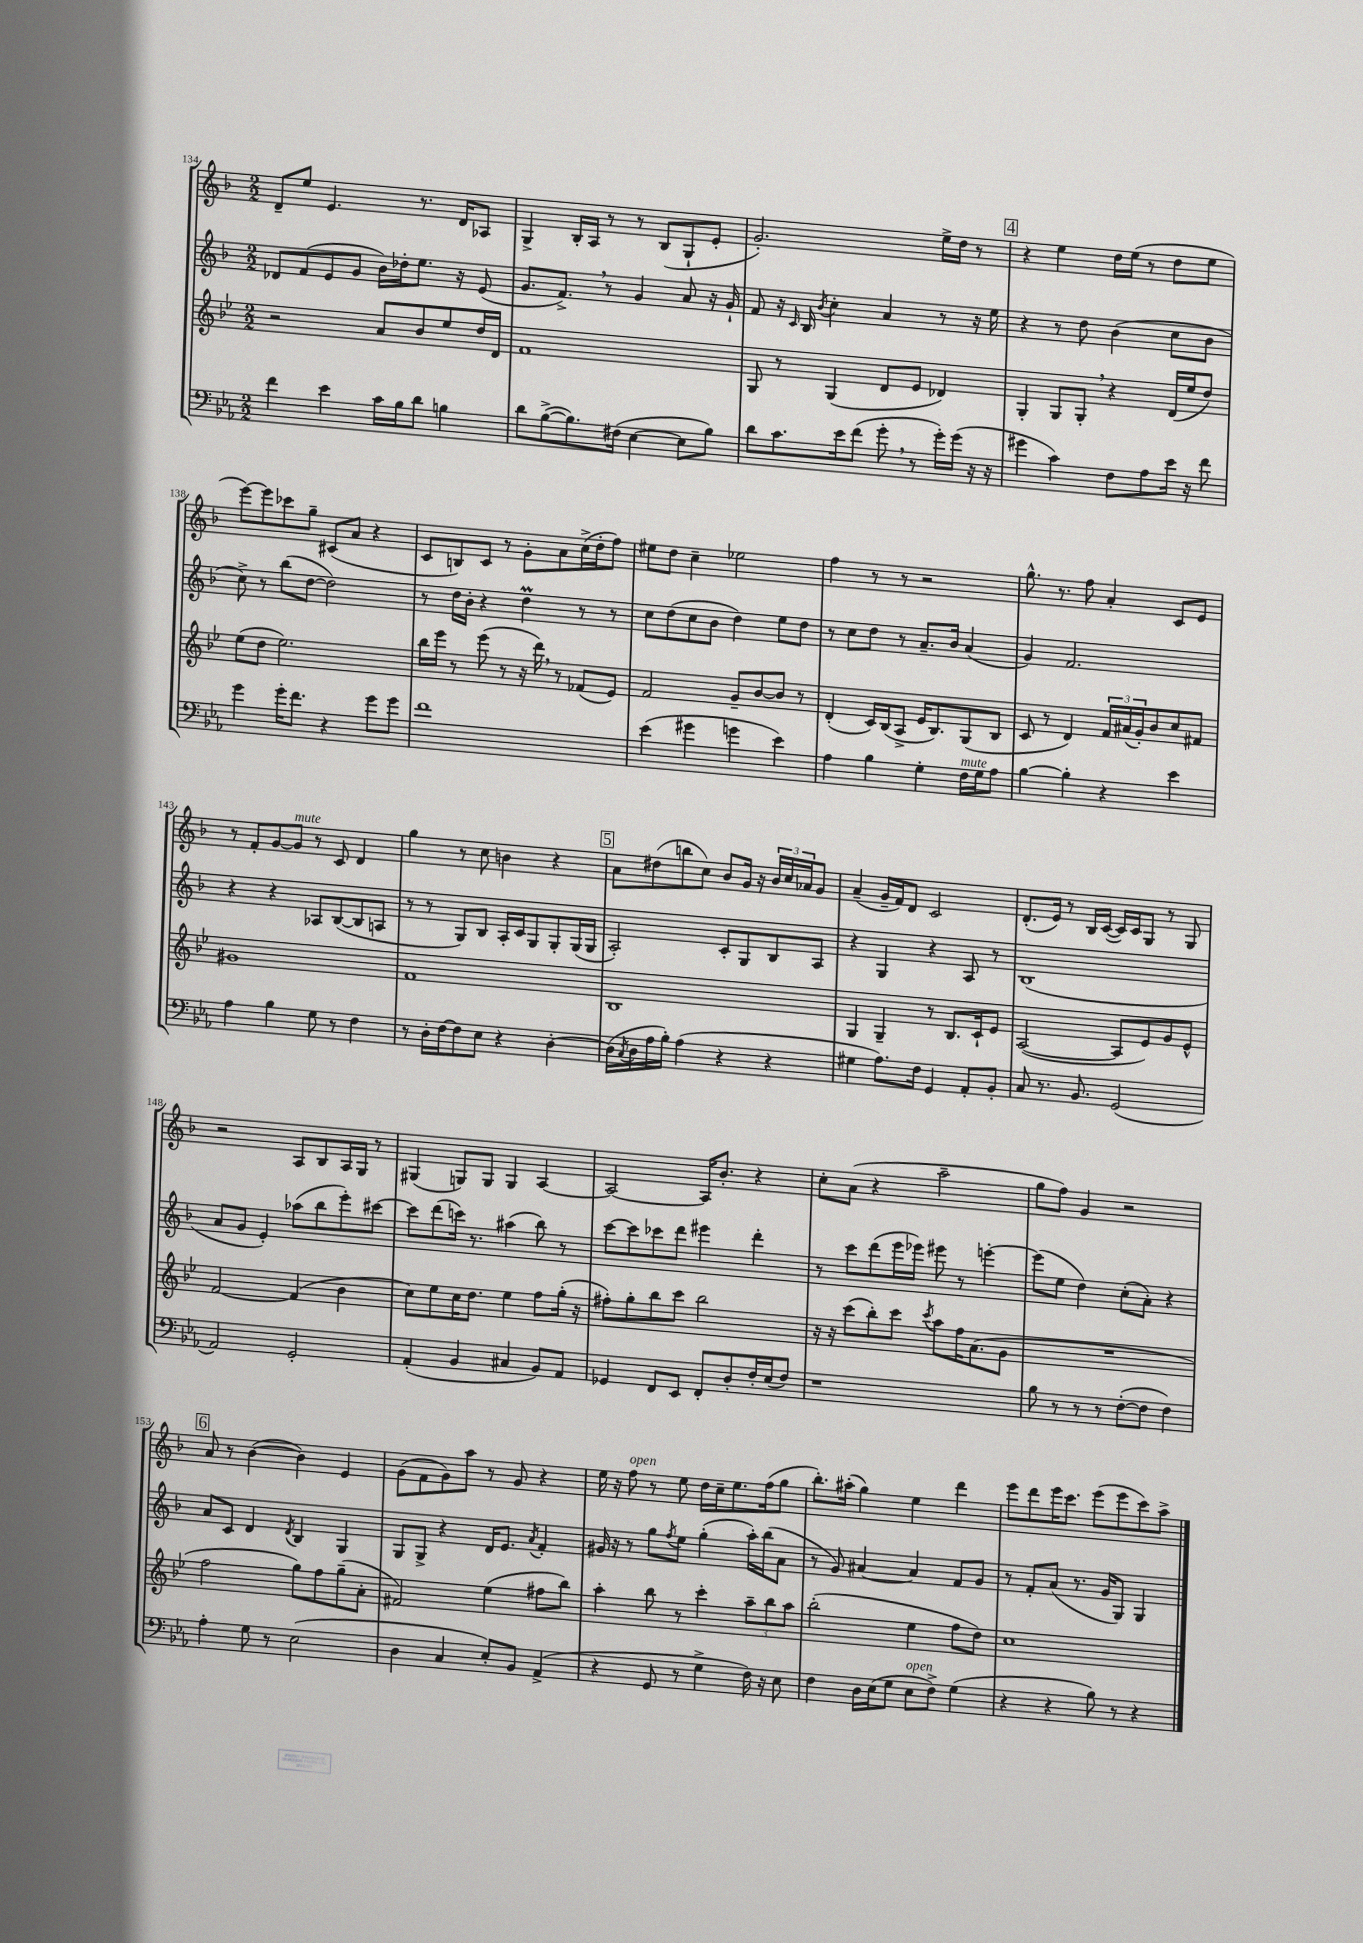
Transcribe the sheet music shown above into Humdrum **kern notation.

**kern	**kern	**kern	**kern
*part4	*part3	*part2	*part1
*staff4	*staff3	*staff2	*staff1
*clefF4	*clefG2	*clefG2	*clefG2
*k[b-e-a-]	*k[b-e-]	*k[b-]	*k[b-]
*M2/2	*M2/2	*M2/2	*M2/2
=134	=134	=134	=134
4f\	2r	8d-X/L	8d~/L
.	.	(8f/	8ee/J
4e-\	.	8e/	4.e/
.	.	8g/J	.
16c\LL	8a/L	16b-\LL)	.
16B-\J	.	16dd-X'\J	.
8d\J	8b-/	8.ee\J	8.r
4Bn\	8ee-/	.	.
.	.	16r	16d/KL
.	16dd/L	(8e/	8A-X/J
.	16d/JJ	.	.
=135	=135	=135	=135
8d\L	1f	8.g/L	4G^/
([8B-^\	.	.	.
.	.	8.f^,/J)	.
8.B-\])	.	.	16B-'/LL
.	.	.	16A/JJ
.	.	8r	8r
(16F#X\Jk	.	.	.
[4E-\	.	4g/	8r
.	.	.	(8B-/L
8E-\L]	.	8a/	8G`/
8B-\J)	.	16r	8e'/J
.	.	16g`/	.
=136	=136	=136	=136
8d\L	8G/	8f/	2.g'/)
8.c\	8r	16r	.
.	.	16qqc/	.
.	.	16B-/	.
.	.	8qb-/	.
.	(4G/	4cc'\	.
16e-\k	.	.	.
(8f\J	.	.	.
8g',\	8d/L	4a/	.
8r	8e-/J	.	.
16g'\LL)	4d-X/)	8r	16ee^\LL
(16g\JJ	.	.	16dd\JJ
16r	.	16r	8r
16r	.	16ee\	.
!!LO:REH:place=s1:t=4
=137	=137	=137	=137
4g#X\	4G'/	4r	4r
4c\)	8G/L	8r	4ee\
.	8G',/J	8dd\	.
8F\L	4r	(4b-\	16dd\LL
.	.	.	(16ee\JJ
8A-\	.	.	8r
16e-\Jk	(16d/LL	8cc\L	8dd\L
16r	16ee-/J	.	.
8f\	8dd/J)	8b-\J	8ee\J
!!LO:LB:g=z
=138	=138	=138	=138
4g\	(8ee-\L	8cc^\)	[8eee\L)
.	8dd\J	8r	8eee\]
16g'\KL	2.ee-\)	(8bb-\L	8ccc-X\
8.f\J	.	.	.
.	.	[8dd\J	8gg~\J
4r	.	2dd\])	(8c#X/L
.	.	.	8a/J
8g\L	.	.	4r
8g\J	.	.	.
=139	=139	=139	=139
1f	16bb-\LL	8r	8c/L
.	16eee-\JJ	.	.
.	8r	16dd\LL	8Bn/)
.	.	16b-'\JJ	.
.	(8eee-\	4r	8c/J
.	8r	.	8r
.	16r	4ddM\	8g'\L
.	16ddd,\)	.	.
.	8r	.	8a\
.	(8f-X/L	8r	(16cc^\L
.	.	.	16dd'\J
.	8e-/J)	8r	8ff\J)
=140	=140	=140	=140
(4e-\	2f/	8cc\L	8ee#X\L
.	.	(8dd\	8dd\J
4g#X\	.	8cc\	4cc~\
.	.	8b-\J	.
4gn\	8g~/L	4dd\)	2ee-X\
.	[8b-/	.	.
4e-\)	8b-/J]	8ee\L	.
.	8r	8dd\J	.
=141	=141	=141	=141
4A-\	(4d'/	8r	4ff\
.	.	8cc\L	.
4B-\	16c/LL)	8dd\J	8r
.	(16B-/J	.	.
.	8A^/J	8r	8r
4G'\	16e-/KL	8.a~/L	2r
.	8.B-/)	.	.
.	.	16b-/Jk	.
!LO:TX:a:i:t=mute	!	!	!
16F\LL	(8G/	(4a/	.
16G\J	.	.	.
8A-\J	8B-/J	.	.
=142	=142	=142	=142
[4B-\	8c/	4g/)	8.gg^^\
.	8r	.	.
.	.	.	8.r
4B-'\]	4d/)	2.f/	.
.	.	.	8ff\
4r	24f/LL	.	4a'/
.	(24a#X/	.	.
.	24g'/J)	.	.
.	8b-/	.	.
4e-\	8cc/	.	8c/L
.	8f#X/J	.	8e/J
!!LO:LB:g=z
=143	=143	=143	=143
4A-\	1g#X	4r	8r
.	.	.	8f'/L
4B-\	.	4r	[8g/
!	!	!	!LO:TX:a:i:t=mute
.	.	.	8g/J]
8G\	.	8A-X/L	8r
8r	.	([8B-/	8c/
4F\	.	8B-/]	4d/
.	.	8An/J	.
=144	=144	=144	=144
8r	1f	8r	4gg\
16D'\LL	.	8r	.
[16F\J	.	.	.
8F\]	.	8G/L)	8r
8E-\J	.	8B-/J	8cc\
4r	.	16A'/LL	4bn\
.	.	16c/J	.
.	.	8G/	.
[4D'\	.	8G'/	4r
.	.	(16G/L	.
.	.	16G/JJ	.
!!LO:REH:place=s1:t=5
=145	=145	=145	=145
(16D\LL]	1B-	2A'/)	8a\L
8qC/	.	.	.
16D\	.	.	.
16A-\	.	.	(8dd#X\
16B-'\JJ)	.	.	.
(4A-\	.	.	8bbn\
.	.	.	8cc\J)
4r	.	8c'/L	8b-/L
.	.	8G/	16g/Jk
.	.	.	16r
4r	.	8B-/	24b-/LL
.	.	.	24cc/
.	.	.	24a-X/J
.	.	8A/J	8g/J
=146	=146	=146	=146
4G#X\	4G/	4r	(4a~/
8.A-\L)	4G~/	4G/	16g~/LL
.	.	.	16f/J)
.	.	.	8d/J
16F\Jk	.	.	.
4GG/	8r	4r	2c/
.	8.B-/L	.	.
8AA-'/L	.	8A/	.
.	16c`/k	.	.
8BB-'/J	8e-/J	8r	.
=147	=147	=147	=147
8C/	([2A/	(1B-	(8.d'/L
8.r	.	.	.
.	.	.	16e/Jk)
.	.	.	8r
8.BB-/	.	.	.
.	.	.	16B-/LL
.	.	.	([16c/JJ
(2GG/	8A/L]	.	16c/LL])
.	.	.	16c/J
.	8e-/)	.	8G/J
.	8g/	.	8r
.	8e-^^/J	.	8G/
!!LO:LB:g=z
=148	=148	=148	=148
2AA-/)	[2f/	8a/L	2r
.	.	8g/J	.
.	.	4e'/)	.
2GG'/	(4f/]	(8aa-X\L	8A/L
.	.	8bb-\	8B-/
.	4b-\	8eee'\)	16A/L
.	.	.	16G/JJ
.	.	[8ccc#X\J	8r
=149	=149	=149	=149
(4AA-'/	8cc\L)	8ccc#\L]	(4G#X/
.	8ee-\	(8ddd\	.
4BB-/	16cc\K	16cccn\Jk)	8Gn/L)
.	8.dd\J	8.r	.
.	.	.	8G/J
4C#X/	4ee-\	(4aa#X\	4G/
8BB-/L)	8ff\L	8bb-\)	[4A/
8AA-/J	(16gg'\Jk	8r	.
.	16r	.	.
=150	=150	=150	=150
4GG-X/	8ff#X'\L)	[8ccc\L	2A/_
.	8gg'\	8ccc\]	.
8FF/L	8bb-\	8ccc-X\	.
8EE-/J	8ccc\J	8ddd\J	.
8FF'/L	2bb-\	4eee#X\	16A/KL]
.	.	.	8.b-'/J
8D'/	.	.	.
16F'/L	.	4ddd'\	4r
(16E-/J	.	.	.
8F/J)	.	.	.
=151	=151	=151	=151
1r	16r	8r	8cc'\L
.	16r	.	.
.	(8ccc\L	8ccc\L	(8a\J
.	8bb-'\)	(8ddd\	4r
.	8ccc\J	16eee\L	.
.	.	16eee-X\JJ)	.
.	8qccc/	.	.
.	8aa\L	8eee#X\	2aa~\
.	16ff\K	8r	.
.	(8.a\	.	.
.	.	[4eeen'\	.
.	8g\J	.	.
=152	=152	=152	=152
8B-\	1r	(8eee\L]	8gg\L
8r	.	8ee\J	8ff\J)
8r	.	4dd\)	4g/
8r	.	.	.
([8F'\L	.	(8cc'\L	2r
8F\J]	.	8a'\J)	.
4F\)	.	4r	.
!!LO:LB:g=z
!!LO:REH:place=s1:t=6
=153	=153	=153	=153
4A-'\	2ff\	8a/L	8a/
.	.	8c/J	8r
8G\	.	4d/	([4b-\
8r	.	.	.
.	.	8qd/	.
(2E-\	8gg\L)	4B-/	4b-\])
.	8ff\	.	.
.	(8gg~\	4G/	4e/
.	8a'\J	.	.
=154	=154	=154	=154
4D\	2f#X/)	8G/L	(8g\L
.	.	8G^/J	8f\
4C/	.	4r	8g\)
.	.	.	8aa\J
8E-'/L)	(4ee-\	16d/KL	8r
.	.	8.e/J	.
8BB-/J	.	.	8g/
.	.	8qa/	.
(4AA-^/	8ff#X\L	4f'/	4r
.	8bb-\J)	.	.
=155	=155	=155	=155
4r	4aa'\	16g#X/	16ee\
.	.	16r	16r
!	!	!	!LO:TX:a:i:t=open
.	.	8r	8ff\
8GG/	8bb-\	8gg\L	8r
.	.	8qff/	.
8r	8r	8ee\J	8ee\
4G^\	4ccc'\	(4gg'\	16dd\LL
.	.	.	16cc~\J
.	.	.	8.ee\
16F\)	12aa~\L	16aa'\LL)	.
16r	.	(16bb-\J	(16ff\k
.	12bb-\	.	.
8E-\	.	8a\J	8gg\J
.	12aa\J	.	.
=156	=156	=156	=156
4F\	(2bb-'\	8r	8.bb-'\L)
.	.	8g/)	.
.	.	.	(16aa#X'\Jk
16D\LL	.	[4a#X/	4gg\)
(16E-\J	.	.	.
8G\J	.	.	.
!LO:TX:a:i:t=open	!	!	!
8E-\L	4ee-\	4a#/]	4ee\
8F^\J)	.	.	.
(4G\	8ff\L	8f/L	4ddd\
.	8dd\J)	8g/J	.
=157	=157	=157	=157
4r	1cc	8r	8eee\L
.	.	8f'/L	8ddd\
4r	.	(8a/J	16eee\K
.	.	.	8.ccc\J
.	.	8.r	.
8B-\)	.	.	(8eee\L
.	.	16g/KL	.
8r	.	8G/J)	8eee\
4r	.	4G/	8ccc\)
.	.	.	8aa^\J
==	==	==	==
*-	*-	*-	*-
